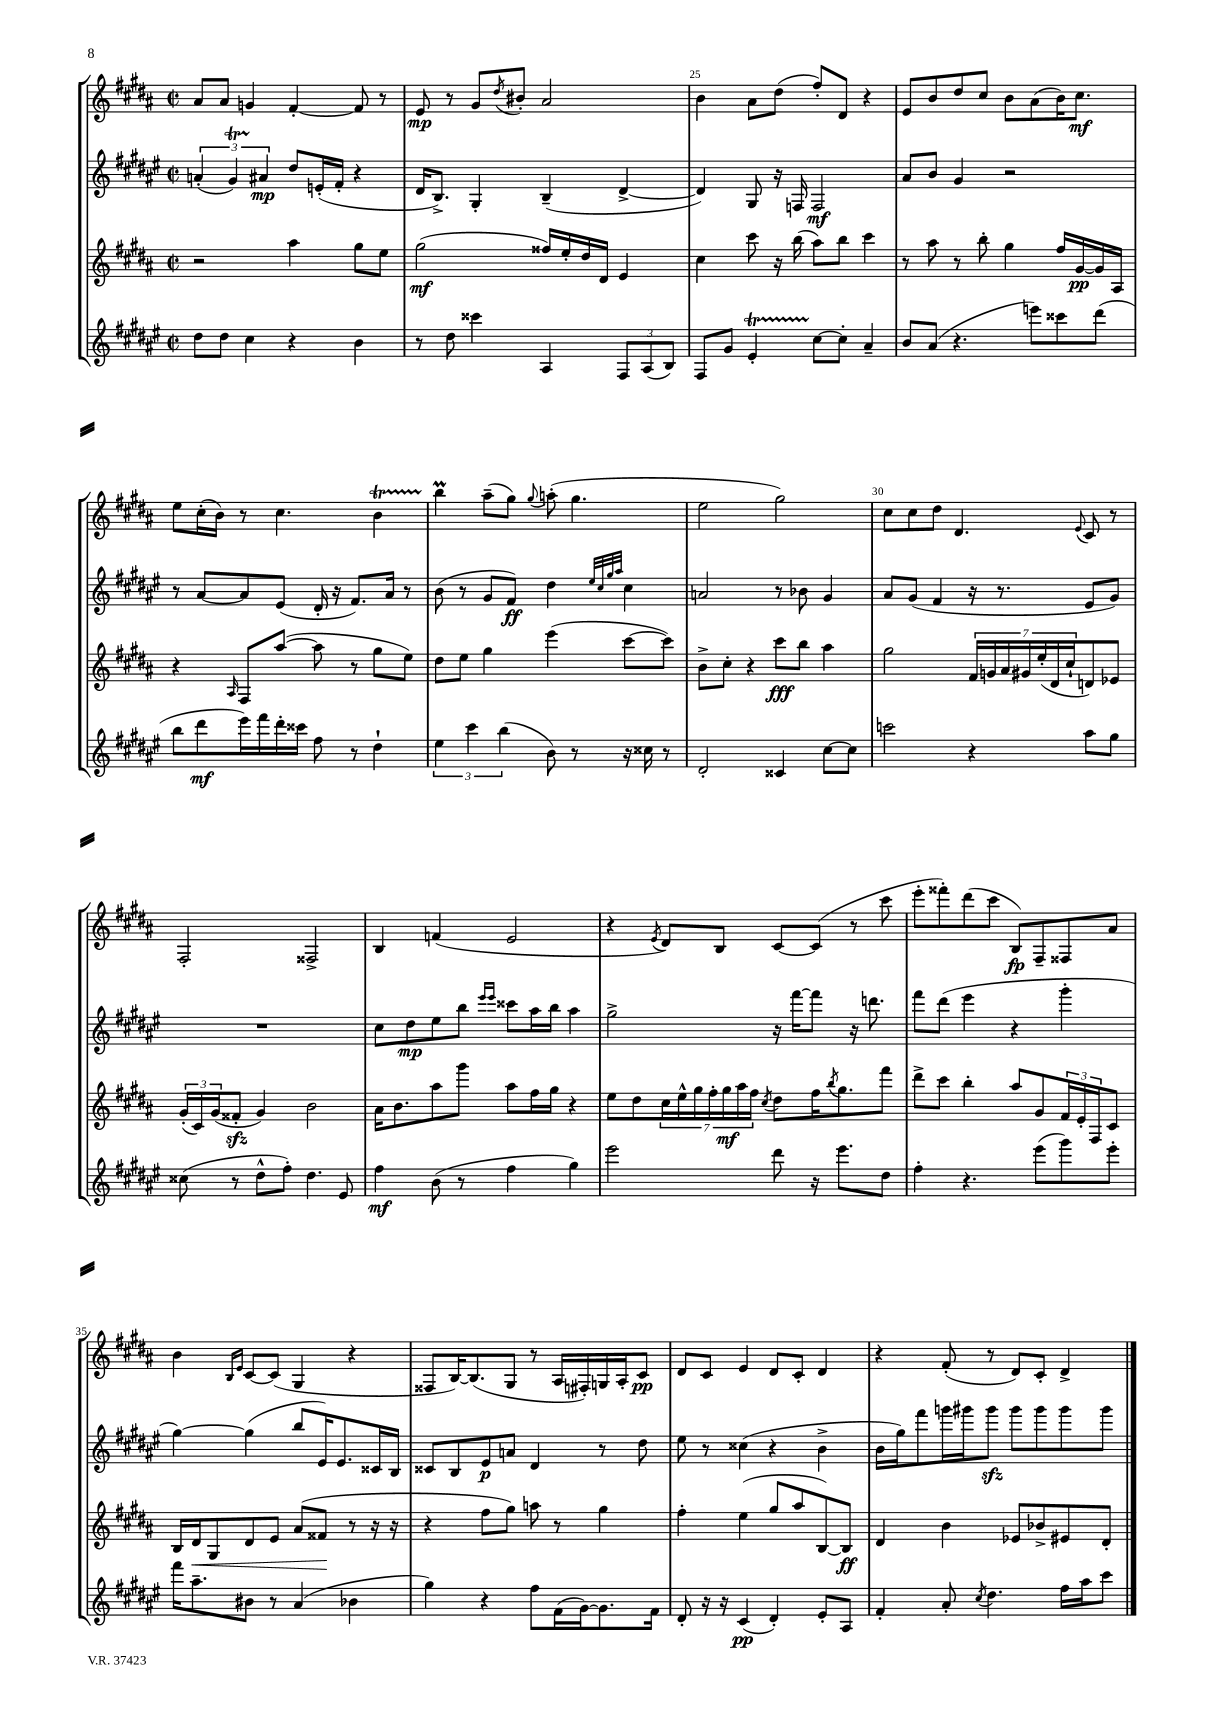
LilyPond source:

<<
\new StaffGroup <<
\new Staff = "s0" {
    \clef treble \key b \major \defaultTimeSignature \time 2/2
    ais'8 ais'8 g'4 fis'4~-. fis'8 r8 |
    e'8\mp r8 gis'8 \acciaccatura { dis''8 } bis'8-. ais'2 |
    b'4 ais'8 dis''8( fis''8-.) dis'8 r4 |
    e'8 b'8 dis''8 cis''8 b'8 ais'8( b'16) cis''8.\mf |
    e''8 cis''16-.( b'16) r8 cis''4. b'4\startTrillSpan |
    b''4\prall\stopTrillSpan ais''8--( gis''8) \appoggiatura { gis''8 } a''8-.( gis''4. |
    e''2 gis''2) |
    cis''8 cis''8 dis''8 dis'4. \appoggiatura { e'8 } cis'8 r8 |
    fis2-. fisis2-> |
    b4 f'4( e'2 |
    r4 \acciaccatura { e'8 } dis'8) b8 cis'8~ cis'8( r8 cis'''8 |
    e'''8-. fisis'''8-.) dis'''8( cis'''8 b8\fp) fis8-- fisis8 ais'8 |
    b'4 \grace { b16 e'16 } cis'8~ cis'8( gis4 r4 |
    fisis8 b16~) b8.( gis8 r8 ais16 fis16-.) g16 ais16-. cis'8\pp |
    dis'8 cis'8 e'4 dis'8 cis'8-. dis'4 |
    r4 fis'8-.( r8 dis'8) cis'8-. dis'4-> \bar "|." |
}
\new Staff = "s1" {
    \clef treble \key fis \major \defaultTimeSignature \time 2/2
    \tuplet 3/2 { a'4-.( gis'4\startTrillSpan) ais'4\stopTrillSpan\mp } dis''8 e'16-.( fis'16-. r4 |
    dis'16 b8.->) gis4-. b4--( dis'4~-> |
    dis'4) gis8 r16 f16 f2\mf |
    ais'8 b'8 gis'4 r2 |
    r8 ais'8~ ais'8 eis'8( dis'16-. r16 fis'8.) ais'16 r8 |
    b'8( r8 gis'8 fis'8\ff) dis''4 \grace { eis''32 cis''32 gis''32 ais''32 } cis''4 |
    a'2 r8 bes'8 gis'4 |
    ais'8 gis'8( fis'4 r16 r8. eis'8 gis'8) |
    R1 |
    cis''8 dis''8\mp eis''8 b''8 \grace { eis'''16 eis'''16 } cisis'''8 ais''16 b''16 ais''4 |
    gis''2-> r16 fis'''16~ fis'''8 r16 d'''8. |
    fis'''8 dis'''8( eis'''4 r4 gis'''4-. |
    gis''4~) gis''4( b''8 eis'16) eis'8. cisis'16 b16 |
    cisis'8 b8 eis'8\p a'8 dis'4 r8 dis''8 |
    eis''8 r8 cisis''4( r4 b'4-> |
    b'16 gis''16) fis'''8 g'''16 gis'''16 gis'''8\sfz gis'''8 gis'''8 gis'''8 gis'''8 \bar "|." |
}
\new Staff = "s2" {
    \clef treble \key b \major \defaultTimeSignature \time 2/2
    r2 ais''4 gis''8 e''8 |
    gis''2\mf( fisis''16) e''16-. dis''16 dis'16 e'4 |
    cis''4 cis'''8 r16 b''16( ais''8) b''8 cis'''4 |
    r8 ais''8 r8 b''8-. gis''4 fis''16 gis'16~\pp gis'16 ais16 |
    r4 \grace { ais16 } fis8 ais''8~( ais''8 r8 gis''8 e''8) |
    dis''8 e''8 gis''4 e'''4( cis'''8~ cis'''8) |
    b'8-> cis''8-. r4 cis'''8\fff b''8 ais''4 |
    gis''2 \tuplet 7/4 { fis'16 g'16 ais'16 gis'16 e''16-.( dis'16 cis''16-! } d'8) ees'8 |
    \tuplet 3/2 { gis'16-.( cis'16) gis'16( } fisis'8-.\sfz gis'4) b'2 |
    ais'16 b'8. ais''8 gis'''8 ais''8 fis''16 gis''16 r4 |
    e''8 dis''8 \tuplet 7/4 { cis''16 e''16-^ gis''16 fis''16-. gis''16\mf ais''16 fis''16 } \acciaccatura { cis''8 } dis''8 fis''16 \acciaccatura { b''8 } gis''8. fis'''8 |
    dis'''8-> cis'''8 b''4-. ais''8 gis'8 \tuplet 3/2 { fis'16 e'16-. fis16 } cis'8 |
    b16 dis'16\< gis8 dis'8 e'8 ais'8( fisis'8\! r8 r16 r16 |
    r4 fis''8 gis''8) a''8 r8 gis''4 |
    fis''4-. e''4( gis''8 ais''8 b8~) b8\ff |
    dis'4 b'4 ees'8 bes'8-> eis'8 dis'8-. \bar "|." |
}
\new Staff = "s3" {
    \clef treble \key fis \major \defaultTimeSignature \time 2/2
    dis''8 dis''8 cis''4 r4 b'4 |
    r8 dis''8 cisis'''4 ais4 \tuplet 3/2 { fis8 ais8( b8) } |
    fis8 gis'8 eis'4-.\startTrillSpan cis''8~\stopTrillSpan cis''8-. ais'4-- |
    b'8 ais'8( r4. e'''8) cisis'''8 dis'''8( |
    b''8 dis'''8\mf eis'''16) fis'''16 dis'''16-. cisis'''16 fis''8 r8 dis''4-! |
    \tuplet 3/2 { eis''4 cis'''4 b''4( } b'8) r8 r16 cisis''16 r8 |
    dis'2-. cisis'4 cis''8~ cis''8 |
    c'''2 r4 ais''8 gis''8 |
    cisis''8( r8 dis''8-^ fis''8-.) dis''4. eis'8 |
    fis''4\mf b'8( r8 fis''4 gis''4) |
    eis'''2 dis'''8 r16 eis'''8. dis''8 |
    fis''4-. r4. eis'''8( gis'''8) eis'''8-. |
    fis'''16 ais''8.-- bis'8 r8 ais'4( bes'4 |
    gis''4) r4 fis''8 fis'16( gis'16~) gis'8. fis'16 |
    dis'8-. r16 r16 cis'4\pp( dis'4-.) eis'8-. ais8 |
    fis'4-. ais'8-. \acciaccatura { cis''8 } dis''4. fis''16 ais''16 cis'''8 \bar "|." |
}
>>
>>
\layout { \context { \Score currentBarNumber = #23 \override BarNumber.break-visibility = ##(#f #t #t) barNumberVisibility = #(every-nth-bar-number-visible 5) } }
